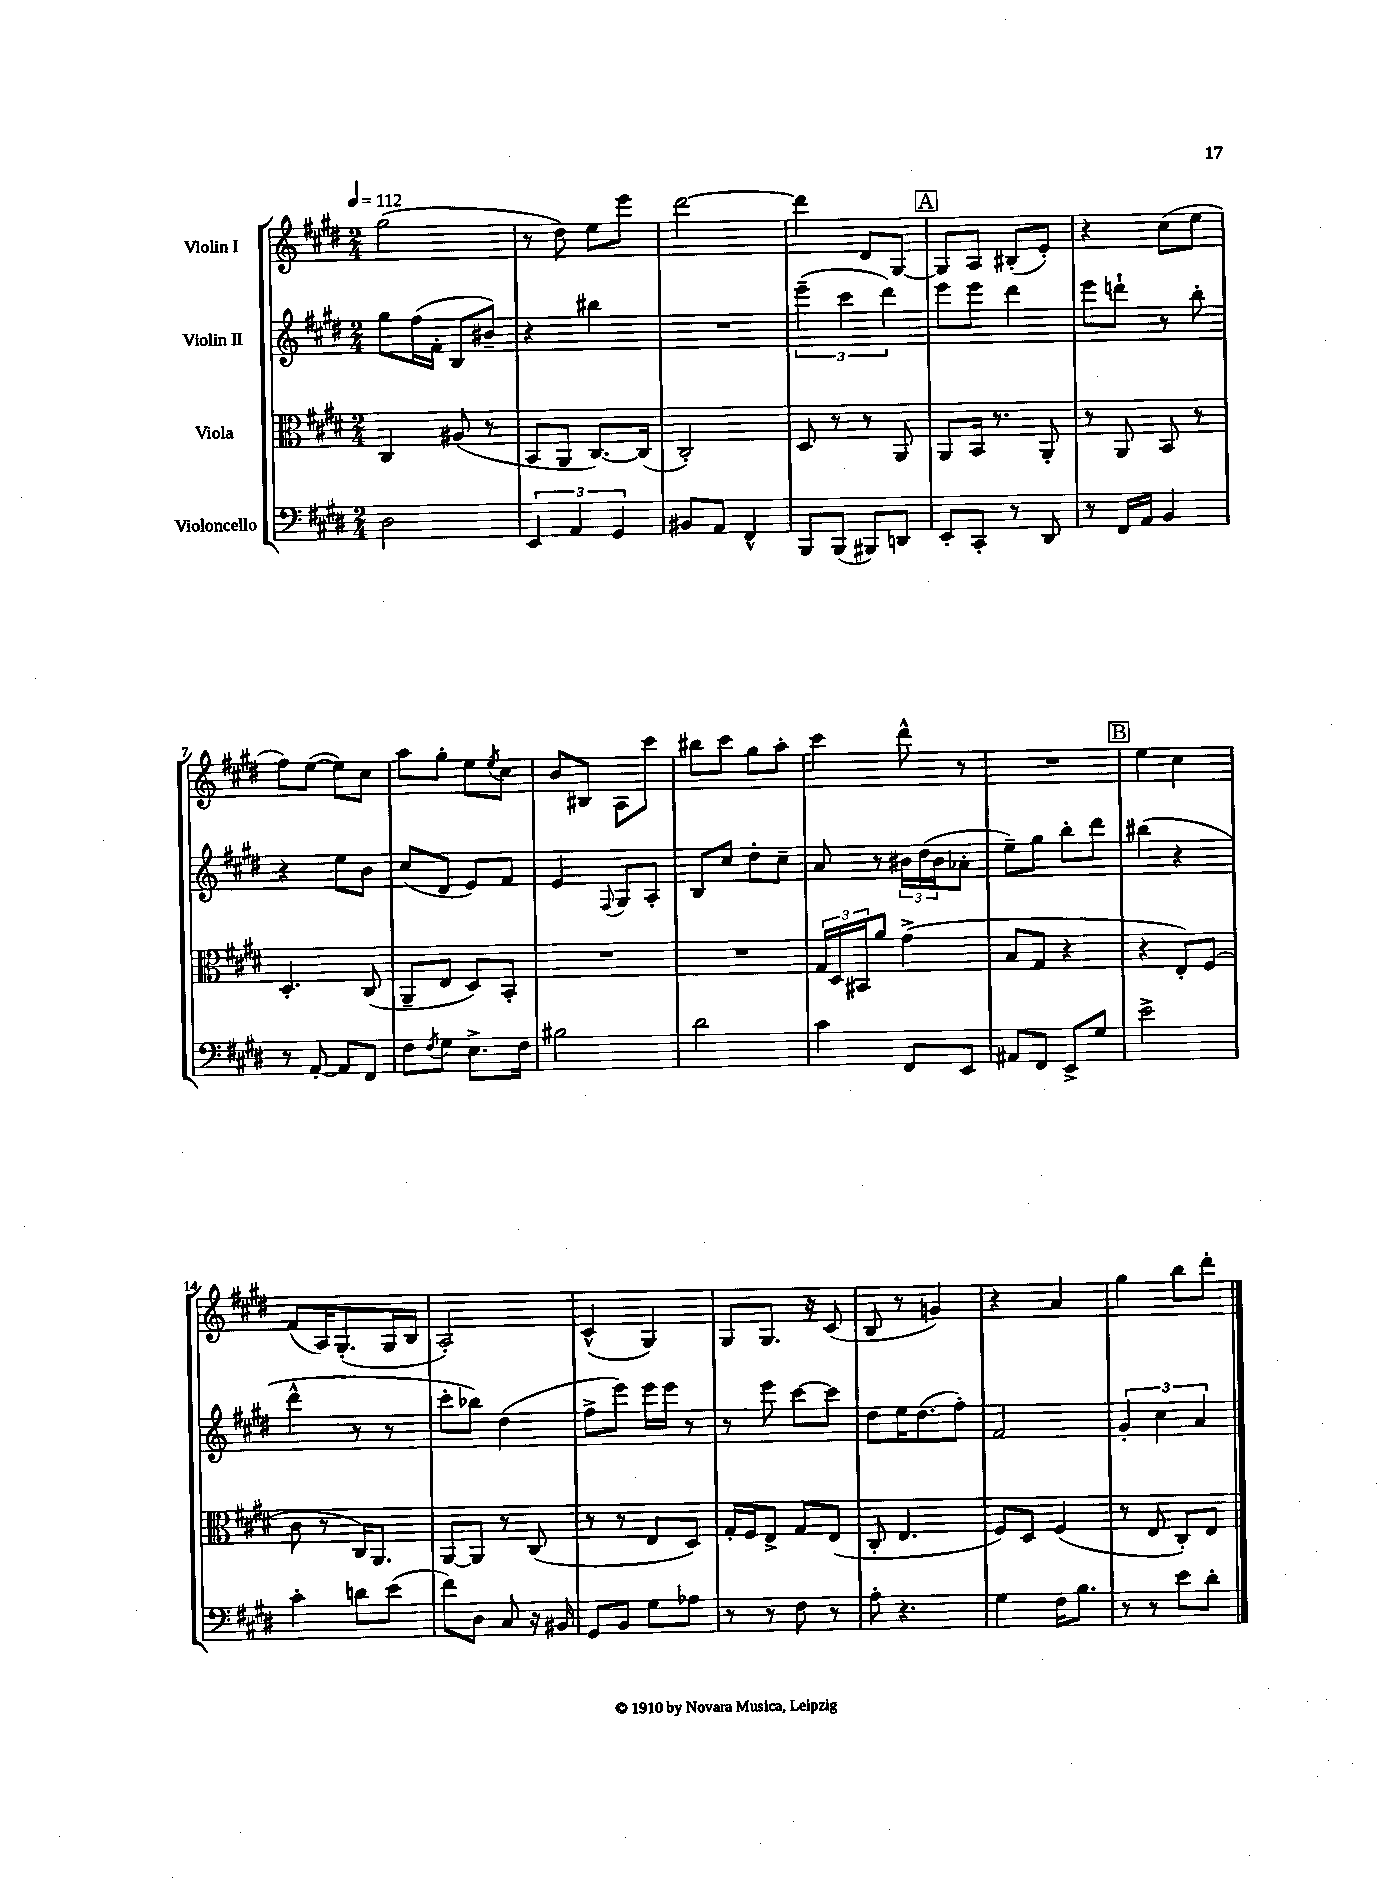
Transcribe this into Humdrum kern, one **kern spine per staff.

**kern	**kern	**kern	**kern
*part4	*part3	*part2	*part1
*staff4	*staff3	*staff2	*staff1
*I"Violoncello	*I"Viola	*I"Violin II	*I"Violin I
*clefF4	*clefC3	*clefG2	*clefG2
*k[f#c#g#d#]	*k[f#c#g#d#]	*k[f#c#g#d#]	*k[f#c#g#d#]
*M2/4	*M2/4	*M2/4	*M2/4
*MM112	*MM112	*MM112	*MM112
=1	=1	=1	=1
2D#\	4C#/	8gg#\L	(2gg#\
.	.	(16ff#\L	.
.	.	16f#'\JJ	.
.	(8A#X/	8B/L	.
.	8r	8b#X~/J)	.
=2	=2	=2	=2
6EE/	8BB/L	4r	8r
.	8AA/J	.	8dd#\)
6AA/	.	.	.
.	[8.C#/L)	4bb#X\	8ee\L
6GG#/	.	.	.
.	.	.	8eee\J
.	(16C#/Jk]	.	.
=3	=3	=3	=3
8BB#X/L	2C#'/)	2r	[2ddd#\
8AA/J	.	.	.
4FF#^^/	.	.	.
=4	=4	=4	=4
8BBB/L	8D#/	(6eee~\	4ddd#\]
(8BBB/J	8r	.	.
.	.	6ccc#\	.
8BBB#X/L)	8r	.	8d#/L
.	.	6ddd#\)	.
8DDn/J	8AA/	.	[8G#/J
!!LO:REH:place=s1:t=A
=5	=5	=5	=5
8EE'/L	8AA/L	8eee\L	8G#/L]
8CC#'/J	16BB/Jk	8eee\J	8A/J
.	8.r	.	.
8r	.	4ddd#\	(8B#X'/L
8DD#/	8AA'/	.	8e'/J)
=6	=6	=6	=6
8r	8r	8eee\L	4r
16FF#/LL	8AA/	8dddn`\J	.
16AA/JJ	.	.	.
4BB/	8BB/	8r	(8cc#\L
.	8r	8bb'\	8ee\J
!!LO:LB:g=z
=7	=7	=7	=7
8r	4.D#'/	4r	8ff#\L)
[8AA'/	.	.	([8ee\J
8AA/L]	.	8ee\L	8ee\L])
8FF#/J	(8C#/	8b\J	8cc#\J
=8	=8	=8	=8
8F#\L	8AA~/L	(8cc#/L	8aa\L
8qF#/	.	.	.
8G#\J	8E/J	8d#/J	8gg#'\J
8.E^\L	8D#/L)	8e/L)	8ee\L
.	.	.	8qee/
.	8BB'/J	8f#/J	8cc#\J
16F#\Jk	.	.	.
=9	=9	=9	=9
2B#X\	2r	4e/	8b/L
.	.	.	8B#X/J
.	.	8qqF#/	.
.	.	8G#/L	8A\L
.	.	8A'/J	8ccc#\J
=10	=10	=10	=10
2d#\	2r	8B/L	8bb#X\L
.	.	8cc#/J	8ccc#\J
.	.	8dd#'\L	8gg#\L
.	.	8cc#~\J	8aa'\J
=11	=11	=11	=11
4c#\	24G#/LL	8a/	4ccc#\
.	24D#/	.	.
.	24BB#X/J	.	.
.	8a/J	8r	.
8FF#/L	(4g#^\	24b#X\LL	8ddd#^^\
.	.	(24dd#\	.
.	.	24b#\J	.
8EE/J	.	8a-X'\J	8r
=12	=12	=12	=12
8AA#X/L	8B/L	8ee~\L)	2r
8FF#/J	8G#/J	8gg#\J	.
8EE^/L	4r	8bb'\L	.
8G#/J	.	8ddd#\J	.
!!LO:REH:place=s1:t=B
=13	=13	=13	=13
2e^\	4r	(4bb#X\	4ee\
.	8E'/L)	4r	4cc#\
.	(8F#/J	.	.
!!LO:LB:g=z
=14	=14	=14	=14
4c#'\	8c#\	4ddd#^^\	(8f#/L
.	8r	.	16A/K)
.	.	.	(8.G#'/
8dn\L	16C#/KL)	8r	.
.	8.AA/J	.	.
(8e\J	.	8r	16G#/L
.	.	.	16B/JJ
=15	=15	=15	=15
8f#\L)	[8AA/L	8ccc#'\L	2A'/)
8D#\J	8AA/J]	8bb-X\J)	.
8C#/	8r	(4dd#\	.
16r	(8C#/	.	.
16BB#X/	.	.	.
=16	=16	=16	=16
8GG#/L	8r	8ff#^\L	(4c#^^/
8BB/J	8r	8eee\J)	.
8G#\L	8E/L	16eee\LL	4G#/)
.	.	16eee\JJ	.
8A-X\J	8D#/J)	8r	.
=17	=17	=17	=17
8r	16G#'/LL	8r	8G#/L
.	16F#/J	.	.
8r	8E^/J	8eee\	8.G#/J
8F#\	8G#/L	[8ccc#\L	.
.	.	.	16r
8r	(8E/J	8ccc#\J]	(8c#/
=18	=18	=18	=18
8A'\	8C#'/	8dd#\L	8B/
4.r	4.E/	16ee\K	8r
.	.	(8.dd#\	.
.	.	.	4gn/)
.	.	8ff#'\J)	.
=19	=19	=19	=19
4G#\	8F#/L)	2f#/	4r
.	8D#/J	.	.
16F#\KL	(4F#/	.	4a/
8.B\J	.	.	.
=20	=20	=20	=20
8r	8r	6g#'/	4gg#\
8r	8E/	.	.
.	.	6cc#\	.
8e\L	8C#'/L)	.	8bb\L
.	.	6a/	.
8d#'\J	8E/J	.	8ddd#'\J
==	==	==	==
*-	*-	*-	*-
